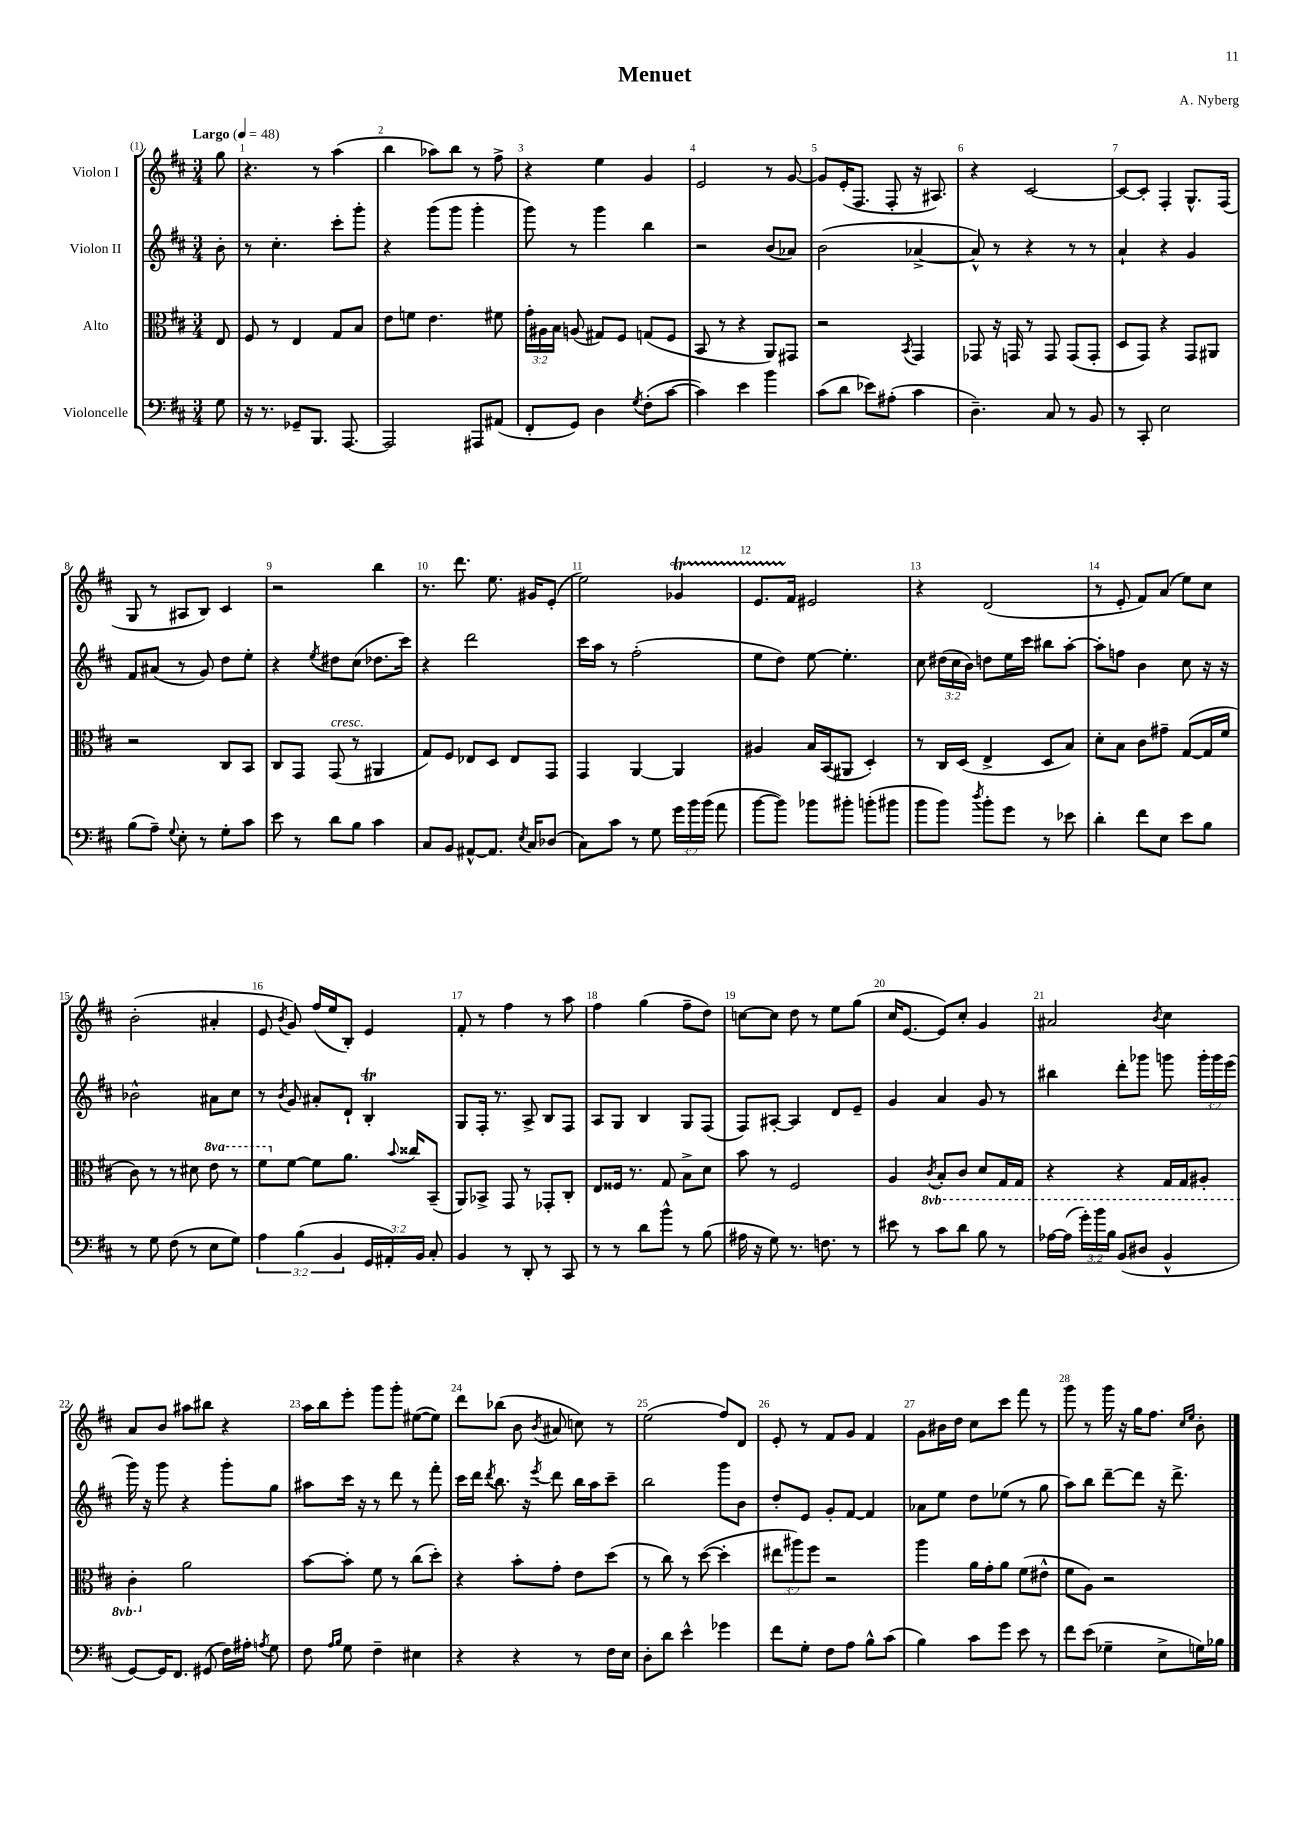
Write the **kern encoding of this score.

**kern	**kern	**kern	**kern
*staff4	*staff3	*staff2	*staff1
*clefF4	*clefC3	*clefG2	*clefG2
*k[f#c#]	*k[f#c#]	*k[f#c#]	*k[f#c#]
*M3/4	*M3/4	*M3/4	*M3/4
*MM48	*MM48	*MM48	*MM48
8G\	8E/	8b'\	8gg\
=	=	=	=
16r	8F#/	8r	4.r
8.r	.	.	.
.	8r	4.cc#'\	.
8GG-~/L	4E/	.	.
8.BBB/J	.	.	8r
.	8G/L	8ccc#'\L	(4aa\
[8.AAA/	.	.	.
.	8B/J	8ggg'\J	.
=	=	=	=
2AAA/]	8e\L	4r	4bb\
.	8f\J	.	.
.	4.e\	(8ggg\L	8aa-\L)
.	.	8ggg\J	8bb\J
8AAA#/L	.	4ggg'\	8r
(8AA#/J	8f#\	.	8ff#^\
=	=	=	=
8FF#'/L	24g'\LL	8ggg\)	4r
.	24A#\	.	.
.	24B\JJ	.	.
8GG/J)	(8A/	8r	.
4D\	8G#/L)	4ggg\	4ee\
.	8F#/J	.	.
8qG/	.	.	.
(8F#'\L	(8G/L	4bb\	4g/
[8c#\J	8F#/J	.	.
=	=	=	=
4c#\])	8BB/	2r	2e/
.	8r	.	.
4e\	4r	.	.
4b\	8AA/L)	(8b/L	8r
.	8GG#/J	8a-/J)	[8g/
=	=	=	=
(8c#\L	2r	(2b\	8g/]L
8d\J	.	.	(16e'/K
.	.	.	8.F#/J
8e-\L)	.	.	.
(8A#'\J	.	.	8F#'/
.	8qBB/	.	.
4c#\	4GG/	[4a-^/	16r
.	.	.	8.A#/)
=	=	=	=
4.D~\)	8GG-/	8a-^^/])	4r
.	16r	8r	.
.	16GG/	.	.
.	8r	4r	[2c#/
8C#/	8GG/	.	.
8r	(8GG/L	8r	.
8BB/	8GG'/J	8r	.
=	=	=	=
8r	8D/L	4a`/	8c#/_L
8CC#'/	8GG/J)	.	8c#'/]J
2E\	4r	4r	4F#'/
.	8GG/L	4g/	8.G^^/L
.	8AA#/J	.	.
.	.	.	(16F#/Jk
=	=	=	=
(8B\L	2r	8f#/L	8G/
8A~\J)	.	(8a#/J	8r
8qqG/	.	.	.
8E'\	.	8r	8A#/L
8r	.	8g/)	8B/J)
8G'\L	8C#/L	8dd\L	4c#/
8c#\J	8BB/J	8ee'\J	.
=	=	=	=
8e\	8C#/L	4r	2r
8r	8GG/J	.	.
.	.	8qee/	.
8d\L	(8GG/	8dd#\L	.
8B\J	8r	(8cc#\J	.
4c#\	4AA#/	8.dd-\L	4bb\
.	.	16ccc#\Jk)	.
=	=	=	=
8C#/L	8G/L)	4r	8.r
8BB/J	8F#/J	.	.
.	.	.	8.ddd\
[8AA#^^/L	8E-/L	2ddd\	.
8.AA#/]J	8D/J	.	8.ee\
.	8E-/L	.	.
8qE/	.	.	.
16C#/LK	.	.	16g#/LK
(8D-/J	8GG/J	.	(8e'/J
=	=	=	=
8C#\L)	4GG/	16ccc#\LL	2ee\)
.	.	16aa\JJ	.
8c#\J	.	8r	.
8r	[4AA/	(2ff#'\	.
8G\	.	.	.
24g\LL	4AA/]	.	4g-/
24b\	.	.	.
(24b\JJ	.	.	.
8a\	.	.	.
=	=	=	=
[8b\L	4A#/	8ee\L	8.e/L
8b\]J)	.	8dd\J)	.
.	.	.	16f#/Jk
8b-\L	16B/LL	[8ee\	2e#/
.	(16BB/J	.	.
8b#'\J	8AA#/J	4.ee'\]	.
(8b'\L	4D'/)	.	.
8b#\J	.	.	.
=	=	=	=
8b\L	8r	8cc#\	4r
8b\J)	16C#/LL	(24dd#\LL	.
.	.	24cc#\	.
.	(16D/JJ	.	.
.	.	24b\JJ)	.
8qdd/	.	.	.
8b'\L	4E^/	8dd\L	(2d/
8g\J	.	16ee\L	.
.	.	16ccc#\JJ	.
8r	8D/L	8bb#\L	.
8e-\	8B/J)	[8aa'\J	.
=	=	=	=
4d'\	8d'\L	8aa'\]L	8r
.	8B\J	8ff\J	8e'/
8f#\L	8c#\L	4b\	8f#/L)
8E\J	8g#~\J	.	(8a/J
8e\L	([8G/L	8cc#\	8ee\L)
8B\J	16G/]L	16r	8cc#\J
.	16f#/JJ	16r	.
=	=	=	=
8r	8c#\)	2b-^^\	(2b'\
8G\	8r	.	.
(8F#\	8r	.	.
8r	8d#\	.	.
8E\L	8ee\	8a#\L	4a#'/
8G\J)	8r	8cc#\J	.
=	=	=	=
6A\	8ff#\L	8r	8e/
.	.	8qb/	8qb/
.	[8f#\J	8g/	8g/)
(6B\	.	.	.
.	8f#\]L	8a#'/L	(16ff#/LL
.	.	.	16ee/J
6BB/	.	.	.
.	8.a\J	8d`/J	8B'/J)
24GG/LL	.	4B'/	4e/
24AA#'/)	.	.	.
.	8qqb/	.	.
.	16cc##/LK	.	.
24BB/JJ	.	.	.
8C#'/	(8BB~/J	.	.
=	=	=	=
4BB/	8AA/L)	8G/L	8f#'/
.	8BB-^/J	16F#'/Jk	8r
.	.	8.r	.
8r	8GG/	.	4ff#\
8DD'/	8r	8A^/	.
8r	8GG-'/L	8B/L	8r
8CC#/	8C#'/J	8F#/J	8aa\
=	=	=	=
8r	8E/L	8A/L	4ff#\
8r	16F##/Jk	8G/J	.
.	8.r	.	.
8d\L	.	4B/	(4gg\
8b^^\J	8G/	.	.
8r	8B^\L	8G/L	8ff#~\L
(8B\	8d\J	(8F#/J	8dd\J)
=	=	=	=
16A#\	8b\	8F#/L)	[8cc\L
16r	.	.	.
8G\)	8r	[8A#'/J	8cc\]J
8.r	2F#/	4A#/]	8dd\
.	.	.	8r
8.F\	.	.	.
.	.	8d/L	8ee\L
8r	.	8e~/J	(8gg\J
=	=	=	=
8e#\	4A/	4g/	16cc#/LK
.	.	.	[8.e/J
8r	.	.	.
.	8qC#/	.	.
8c#\L	8BB'/L	4a/	8e/]L)
8d\J	8C#/J	.	8cc#'/J
8B\	8D/L	8g/	4g/
8r	16GG/L	8r	.
.	16GG/JJ	.	.
=	=	=	=
[16A-\LL	4r	4bb#\	2a#/
(16A-\]JJ	.	.	.
24g'\LL)	.	.	.
24b\	.	.	.
24B\JJ	.	.	.
(8BB/L	4r	8ddd'\L	.
8D#/J	.	8ggg-\J	.
.	.	.	8qb/
4BB^^/	16GG/LL	8ggg\	4cc#\
.	16GG/J	.	.
.	8AA#'/J	24ggg'\LL	.
.	.	24ggg\	.
.	.	(24eee\JJ	.
=	=	=	=
[8GG/L)	4C#'\	16ggg\)	8a/L
.	.	16r	.
16GG/]K	.	8ggg\	8b/J
8.FF#/J	.	.	.
.	2a\	4r	8aa#\L
(8GG#/	.	.	8bb#\J
16F#\LL)	.	8ggg'\L	4r
16A#'\JJ	.	.	.
8qA/	.	.	.
8G\	.	8gg\J	.
=	=	=	=
8F#\	[8b\L	8aa#\L	16aa\LL
.	.	.	16bb\J
16qqA/LL	.	.	.
16qqB/JJ	.	.	.
8G\	8b'\]J	16ccc#\Jk	8eee'\J
.	.	16r	.
4F#~\	8f#\	8r	8ggg\L
.	8r	8ddd\	8ggg'\J
4E#\	(8cc#\L	8r	([8ee#\L
.	8dd'\J)	8fff#'\	8ee#\]J)
=	=	=	=
4r	4r	16ccc#\LL	8ddd\L
.	.	16ddd\JJ	.
.	.	8qddd/	.
.	.	8.bb\	(8bb-\J
4r	8b'\L	.	8b\
.	.	16r	.
.	.	8qeee/	8qb/
.	8g'\J	8ddd\	8a#/
8r	8e\L	16bb\LL	8cc\)
.	.	16aa\J	.
16F#\LL	(8dd\J	8ccc#~\J	8r
16E\JJ	.	.	.
=	=	=	=
8D'\L	8r	2bb\	(2ee\
8d\J	8cc#\)	.	.
4e^^\	8r	.	.
.	([8dd\	.	.
4g-\	4dd'\]	8ggg\L	8ff#/L)
.	.	8b\J	8d/J
=	=	=	=
8f#\L	12ee#\L	8dd'/L	8e'/
.	12aa#\)	.	.
8G'\J	.	8e/J	8r
.	12ff#\J	.	.
8F#\L	2r	8g'/L	8f#/L
8A\J	.	[8f#/J	8g/J
8B^^\L	.	4f#/]	4f#/
(8c#\J	.	.	.
=	=	=	=
4B\)	4aa\	8a-\L	8g\L
.	.	8ee\J	16b#\L
.	.	.	16dd\JJ
8c#\L	16a\LL	8dd\L	8cc#\L
.	16g'\J	.	.
8g\J	8a\J	(8ee-\J	8ccc#\J
8e\	(8f#\L	8r	8fff#\
8r	8e#^^\J	8gg\	8r
=	=	=	=
8f#\L	8f#\L	8aa\L)	8ggg\
(8e\J	8A\J)	8bb\J	8r
4G-~\	2r	[8ddd~\L	16ggg\
.	.	.	16r
.	.	8ddd\]J	16gg\LK
.	.	.	8.ff#\J
8E^\L	.	16r	.
.	.	8.ddd^\	.
.	.	.	16qqcc#/LL
.	.	.	16qqee/JJ
16G\L)	.	.	8b'\
16B-\JJ	.	.	.
==	==	==	==
*-	*-	*-	*-
